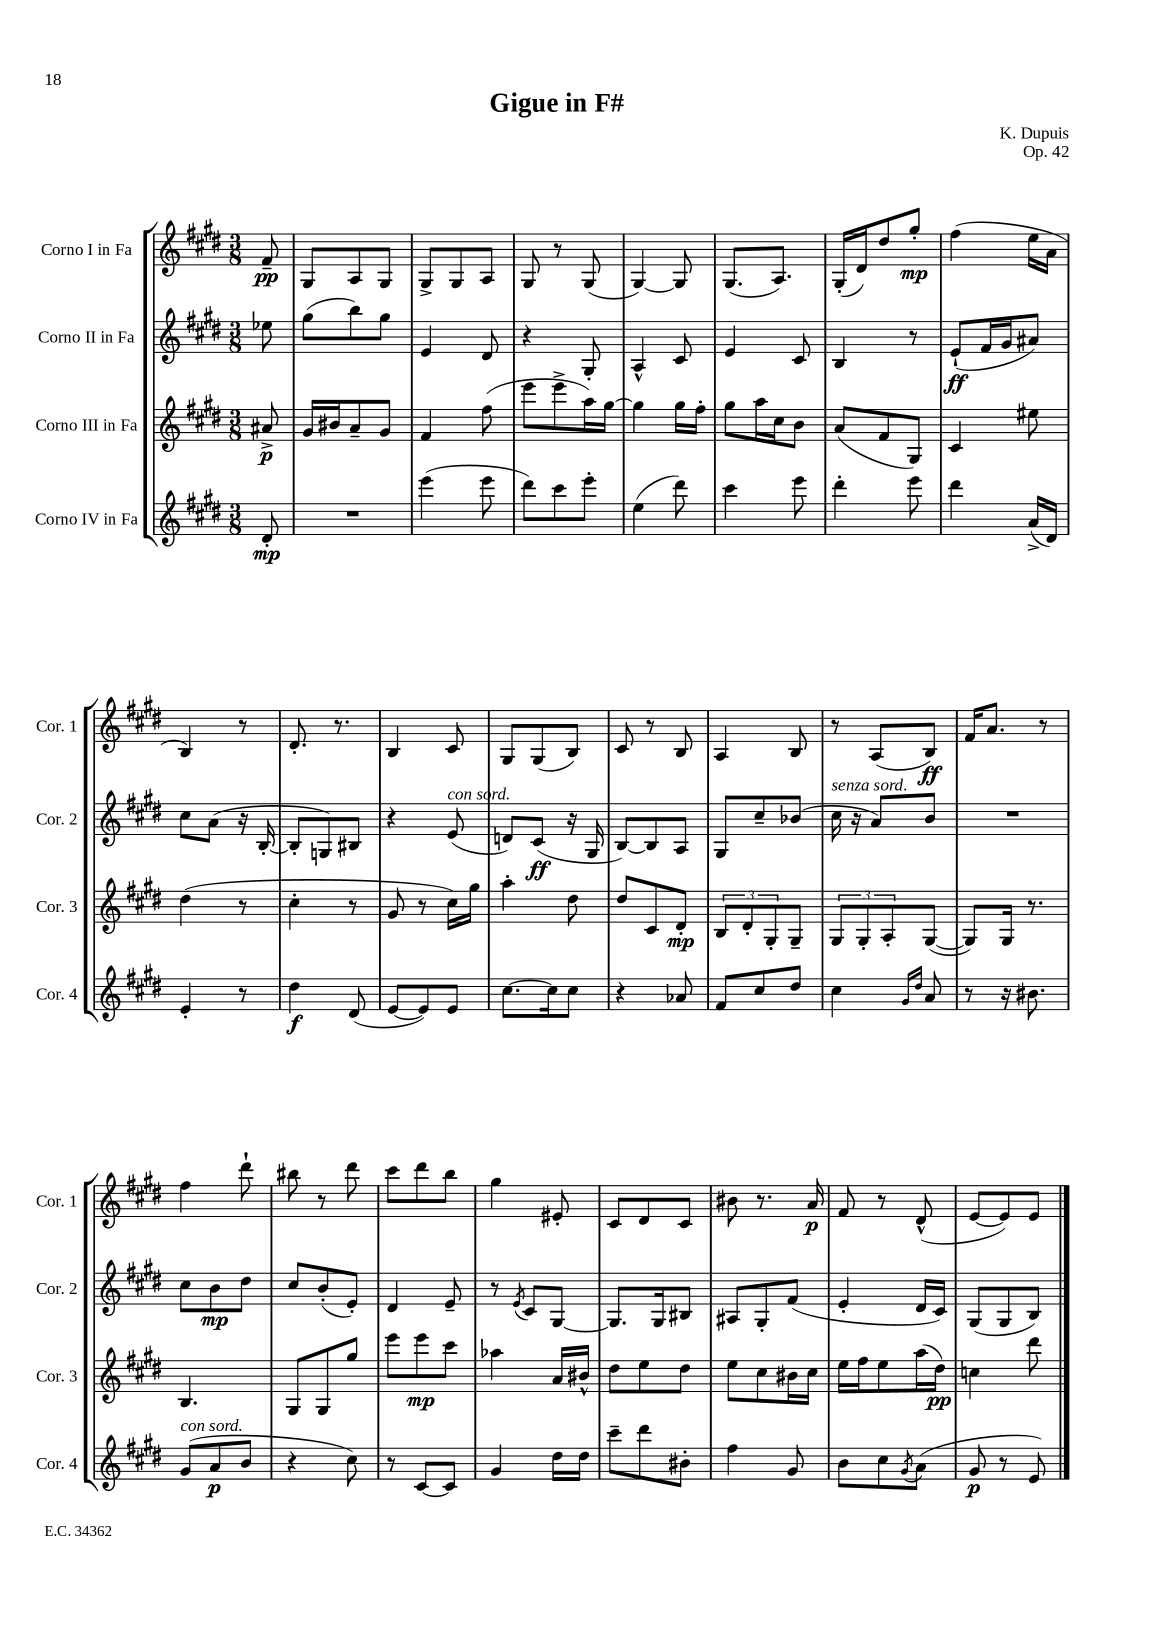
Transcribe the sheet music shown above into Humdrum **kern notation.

**kern	**kern	**kern	**kern
*staff4	*staff3	*staff2	*staff1
*clefG2	*clefG2	*clefG2	*clefG2
*k[f#c#g#d#]	*k[f#c#g#d#]	*k[f#c#g#d#]	*k[f#c#g#d#]
*M3/8	*M3/8	*M3/8	*M3/8
8d#'	8a#^	8ee-	8f#~
=	=	=	=
4.r	16g#	(8gg#	8G#
.	16b#	.	.
.	8a~	8bb)	8A
.	8g#	8gg#	8G#
=	=	=	=
(4eee	4f#	4e	8G#^
.	.	.	8G#
8eee	(8ff#	8d#	8A
=	=	=	=
8ddd#)	8eee	4r	8G#
8ccc#	8eee^	.	8r
8eee'	16aa)	8G#'	(8G#
.	[16gg#	.	.
=	=	=	=
(4ee	4gg#]	4A^^	[4G#)
8ddd#)	16gg#	8c#	8G#]
.	16ff#'	.	.
=	=	=	=
4ccc#	8gg#	4e	(8.G#
.	16aa	.	.
.	16cc#	.	8.A)
8eee	8b	8c#	.
=	=	=	=
4ddd#'	(8a	4B	(16G#'
.	.	.	16d#)
.	8f#	.	8dd#
8eee	8G#)	8r	8gg#'
=	=	=	=
4ddd#	4c#	(8e`	(4ff#
.	.	16f#	.
.	.	16g#	.
(16a^	8ee#	8a#)	16ee
16d#)	.	.	16a
=	=	=	=
4e'	(4dd#	8cc#	4B)
.	.	(8a	.
8r	8r	16r	8r
.	.	[16B'	.
=	=	=	=
4dd#	4cc#'	8B']	8.d#'
.	.	8G)	.
.	.	.	8.r
(8d#	8r	8B#	.
=	=	=	=
[8e	8g#	4r	4B
8e])	8r	.	.
8e	16cc#)	(8e	8c#
.	16gg#	.	.
=	=	=	=
[8.cc#	4aa'	8d)	8G#
.	.	(8c#	(8G#
16cc#]	.	.	.
8cc#	8dd#	16r	8B)
.	.	16G#	.
=	=	=	=
4r	8dd#	[8B)	8c#
.	8c#	8B]	8r
8a-	8d#'	8A	8B
=	=	=	=
8f#	12B	8G#	4A
.	12d#'	.	.
8cc#	.	8cc#~	.
.	12G#'	.	.
8dd#	8G#~	(8b-	8B
=	=	=	=
4cc#	12G#	16cc#	8r
.	.	16r	.
.	12G#'	.	.
.	.	8a)	(8A
.	12A'	.	.
16qqg#	.	.	.
16qqdd#	.	.	.
8a	([8G#	8b	8B)
=	=	=	=
8r	8G#])	4.r	16f#
.	.	.	8.a
16r	16G#	.	.
8.b#	8.r	.	.
.	.	.	8r
=	=	=	=
(8g#	4.B	8cc#	4ff#
8a	.	8b	.
8b	.	8dd#	8ddd#`
=	=	=	=
4r	8G#	8cc#	8bb#
.	8G#	(8b'	8r
8cc#)	8gg#	8e')	8ddd#
=	=	=	=
8r	8eee	4d#	8ccc#
[8c#	8eee	.	8ddd#
8c#]	8ccc#	8e~	8bb
=	=	=	=
4g#	4aa-	8r	4gg#
.	.	8qe	.
.	.	8c#	.
16dd#	16a	[8G#	8e#'
16dd#	16b#^^	.	.
=	=	=	=
8ccc#~	8dd#	8.G#]	8c#
8ddd#	8ee	.	8d#
.	.	16G#	.
8b#'	8dd#	8B#	8c#
=	=	=	=
4ff#	8ee	8A#	8b#
.	8cc#	8G#'	8.r
8g#	16b#	(8f#	.
.	16cc#	.	16a
=	=	=	=
8b	16ee	4e'	8f#
.	16ff#	.	.
8cc#	8ee	.	8r
8qg#	.	.	.
(8a	(16aa	16d#	(8d#^^
.	16dd#)	16c#)	.
=	=	=	=
8g#	4cc	(8G#	[8e
8r	.	8G#	8e])
8e)	8ddd#	8B)	8e
==	==	==	==
*-	*-	*-	*-
